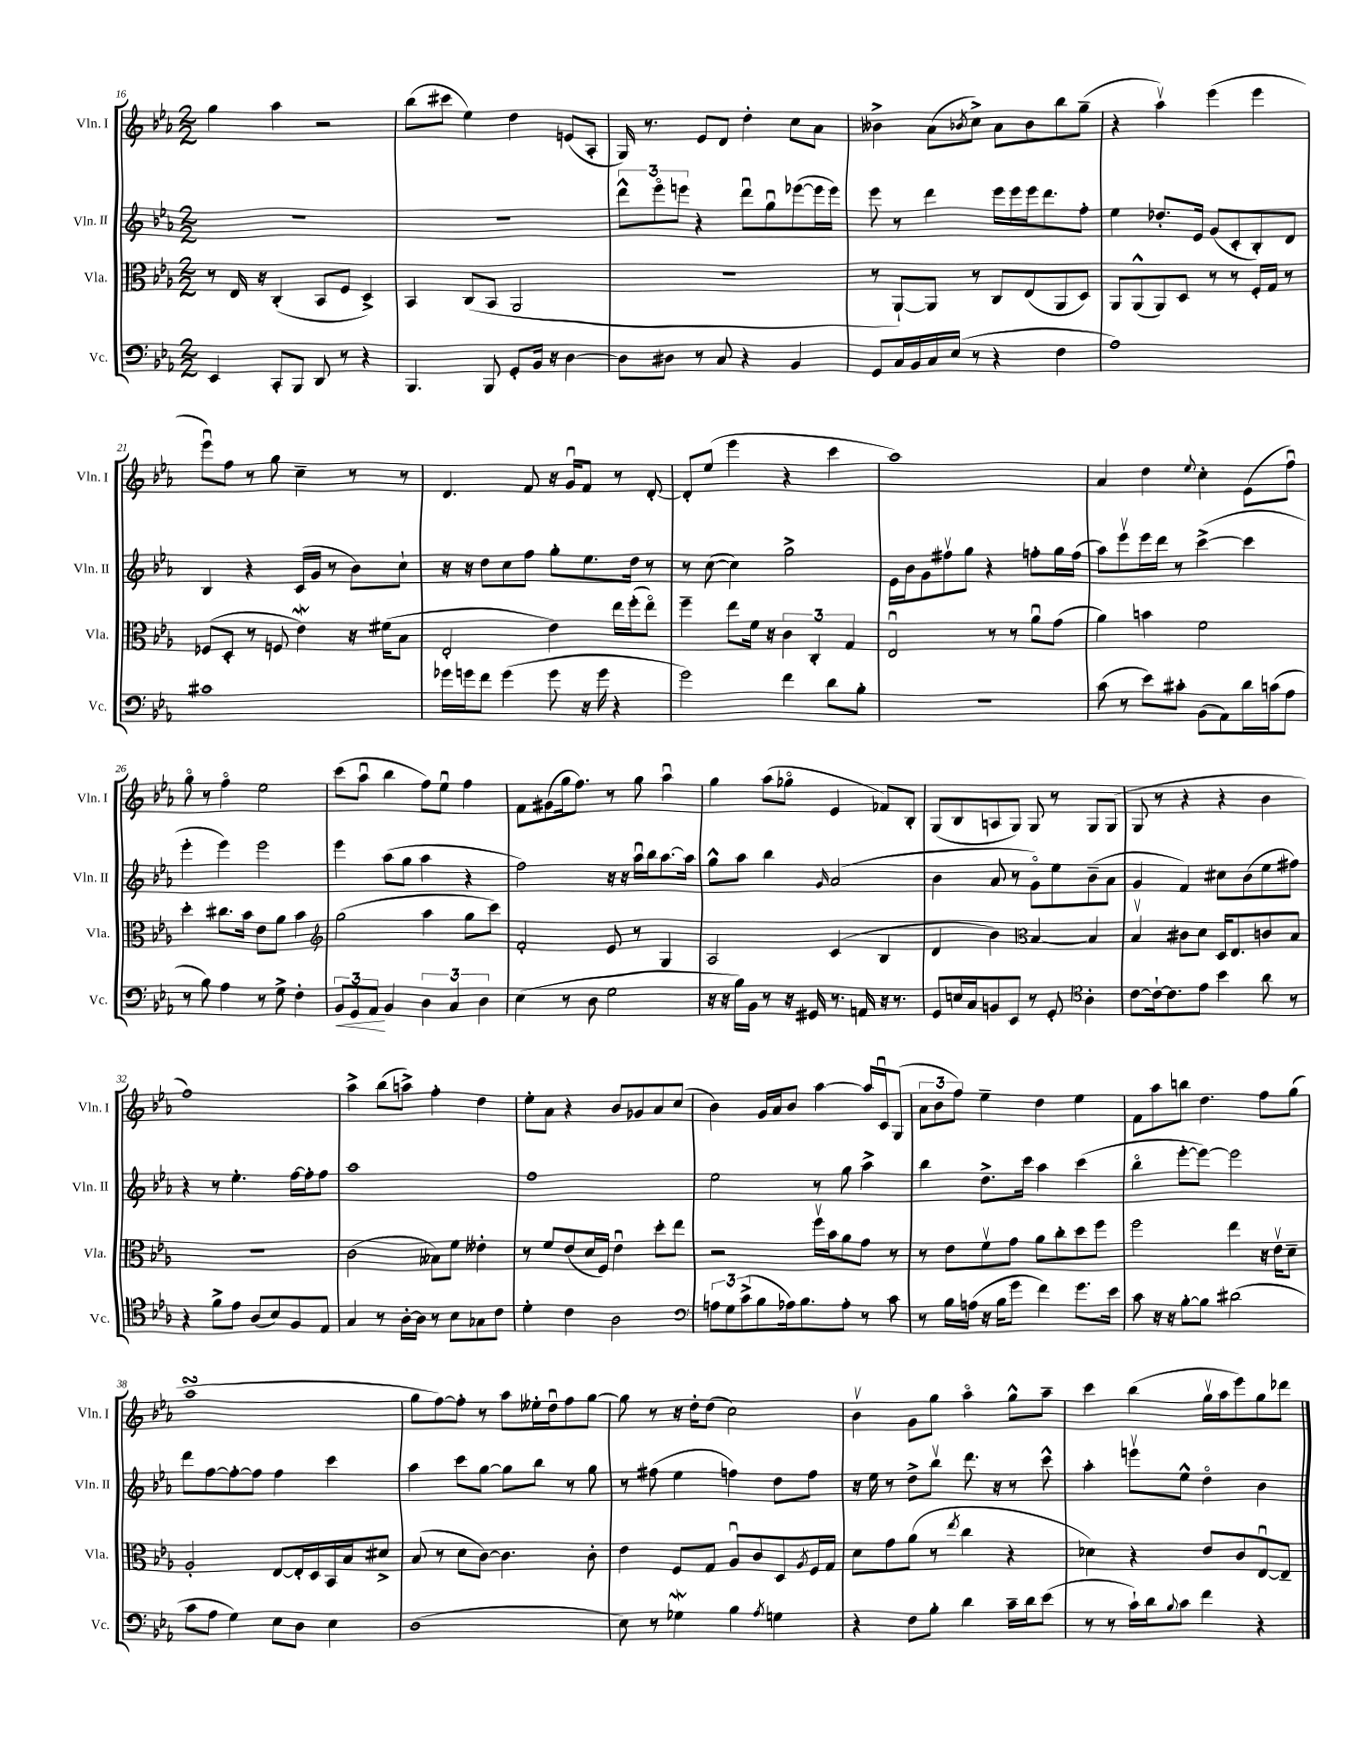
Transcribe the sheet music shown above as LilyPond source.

<<
\new StaffGroup <<
\new Staff = "s0" \with { instrumentName = "Vln. I" shortInstrumentName = "Vln. I" } {
    \clef treble \key ees \major \numericTimeSignature \time 2/2
    g''4 aes''4 r2 |
    bes''8( cis'''8 ees''4) d''4 e'8( aes8-. |
    g16) r8. ees'8 d'8 d''4-. c''8 aes'8 |
    beses'4-> aes'8( \acciaccatura { bes'8 } c''8->) aes'8 bes'8 bes''8 g''8--( |
    r4 aes''4\upbow) ees'''4( ees'''4 |
    ees'''8\downbow) f''8 r8 g''8 c''4-- r8 r8 |
    d'4. f'8 r16 g'16\downbow f'8 r8 d'8~-. |
    d'8-. ees''8( ees'''4 r4 c'''4 |
    aes''1) |
    aes'4 d''4 \appoggiatura { ees''8 } c''4-. ees'8( f''8\downbow) |
    g''8\flageolet r8 f''4\flageolet ees''2 |
    c'''8( aes''8\downbow bes''4 f''8) ees''8\downbow f''4 |
    f'8 gis'8( g''16 f''8.) r8 g''8 aes''4\downbow |
    g''4 aes''8( ges''8\flageolet ees'4 fes'8) bes8-. |
    g8( bes8 a8 g8) g8 r8 g8 g8( |
    g8 r8 r4 r4 bes'4 |
    f''1) |
    aes''4-> bes''8( a''8->) f''4-. d''4 |
    ees''8-. aes'8 r4 bes'8 ges'8 aes'8 c''8( |
    bes'4) g'16 aes'16 bes'8 aes''4~ aes''16 c'16\downbow g8( |
    \tuplet 3/2 { aes'8 bes'8 f''8) } ees''4-- d''4 ees''4 |
    f'8 aes''8 b''8 d''4. f''8 g''8( |
    aes''1\turn |
    g''8 f''8~) f''8-. r8 aes''8 eeses''16-. d''16\downbow f''8 g''8~ |
    g''8 r8 r16 d''16-. d''8( c''2) |
    bes'4\upbow g'8 g''8 aes''4\flageolet g''8-^ aes''8-- |
    c'''4 bes''4( g''16\upbow aes''16 ees'''8) g''8 des'''8 \bar "|." |
}
\new Staff = "s1" \with { instrumentName = "Vln. II" shortInstrumentName = "Vln. II" } {
    \clef treble \key ees \major \numericTimeSignature \time 2/2
    R1 |
    R1 |
    \tuplet 3/2 { d'''8-^ ees'''8\flageolet e'''8 } r4 d'''8\downbow g''8\downbow ees'''8~( ees'''16 ees'''16) |
    ees'''8 r8 d'''4 ees'''16 ees'''16 ees'''16 d'''8. f''8-. |
    ees''4 des''8.-. ees'16 g'8( c'8-. bes8-.) d'8 |
    bes4 r4 c'16( g'16 r8 bes'8) c''8-! |
    r16 r16 d''8 c''8 f''8 g''8-. ees''8. d''16 r8 |
    r8 c''8~( c''4) g''2-> |
    ees'16 bes'16 g'8 fis''8\upbow g''8 r4 f''8-. g''16 f''16( |
    aes''8) ees'''8\upbow ees'''16 d'''16 r8 c'''4~->( c'''4 |
    ees'''4-. ees'''4) ees'''2 |
    ees'''4 aes''8( g''8 aes''4 r4 |
    f''2) r16 r16 aes''16\downbow bes''16 aes''8.~ aes''16 |
    g''8-^ aes''8 bes''4 \grace { g'16 } aes'2( |
    bes'4 aes'8 r8 g'8\flageolet) ees''8 bes'8--( aes'8 |
    g'4 f'4) cis''8 bes'8( ees''8 fis''8) |
    r4 r8 ees''4.-. f''16~ f''16-. f''8 |
    aes''1 |
    f''1 |
    ees''2 r8 g''8 aes''4-> |
    bes''4 d''8.-> c'''16 aes''4 c'''4( |
    bes''4\flageolet ees'''8~-. ees'''8~) ees'''2 |
    d'''8 f''8~ f''8~-. f''8 f''4 c'''4 |
    aes''4 c'''8 g''8~ g''8 bes''8 r8 g''8 |
    r8 fis''8( ees''4 f''4) d''8 f''8 |
    r16 ees''16 r8 d''8-> bes''8\upbow d'''8. r16 r8 c'''8-^ |
    aes''4-. e'''8\upbow ees''8-^ d''4\flageolet bes'4 \bar "|." |
}
\new Staff = "s2" \with { instrumentName = "Vla." shortInstrumentName = "Vla." } {
    \clef alto \key ees \major \numericTimeSignature \time 2/2
    r8 ees16 r16 c4-.( bes,8 f8 d4->) |
    bes,4 c8( bes,8 aes,2 |
    r1 |
    r8 aes,8~-!) aes,8 r8 c8 ees8( aes,8 d8) |
    aes,8 aes,8-^( aes,8) d8 r8 r8 f16-. g16 r8 |
    fes8( d8-. r8 f8 ees'4\mordent) r16 fis'16( bes8 |
    ees2-. ees'4) ees''16 f''16-.( ees''8\flageolet) |
    f''4-- ees''8 f'16 r16 \tuplet 3/2 { c'4 c4-. g4 } |
    ees2\downbow r8 r8 aes'8\downbow g'8( |
    aes'4) b'4 f'2 |
    d''4-. cis''8. bes'16 ees'8 aes'8 bes'4 |
    \clef treble g''2( aes''4 g''8 c'''8) |
    f'2-. ees'8 r8 g4 |
    aes2 c'4( bes4 |
    d'4 bes'4) \clef alto bes4~ bes4 |
    bes4\upbow cis'8 d'8 d16 ees8. c'8 bes8 |
    r1 |
    c'2( beses8) f'8 eeses'4-. |
    r8 f'8 ees'8( d'16 f16) ees'4\downbow d''8-. ees''8 |
    r2 f''16\upbow bes'16 aes'8 g'8 r8 |
    r8 ees'8 f'8\upbow g'8 aes'8 c''8-. d''8 f''8 |
    f''2 ees''4 r16 ees'16\upbow d'8-- |
    aes2-. ees8~ ees16-. d16 bes,16 bes16 dis'8-> |
    bes8( r8 d'8 c'8~) c'4. c'8-. |
    ees'4 f8 g8 aes8\downbow c'8 d8 \acciaccatura { aes8 } f16 g16 |
    d'8 g'8 aes'8( r8 \acciaccatura { ees''8 } c''4 r4 |
    des'4) r4 ees'8 c'8 ees8~\downbow ees8-- \bar "|." |
}
\new Staff = "s3" \with { instrumentName = "Vc." shortInstrumentName = "Vc." } {
    \clef bass \key ees \major \numericTimeSignature \time 2/2
    ees,4 c,8-. bes,,8 d,8 r8 r4 |
    bes,,4. bes,,8 g,8-. bes,16 r16 d4~ |
    d8 dis8 r8 c8 r4 bes,4 |
    g,8 c16 bes,16 c16 ees16( r8 r4 f4 |
    aes1) |
    cis'1 |
    ges'16 g'16 f'8 g'4( g'8 r16 g'16 r4 |
    g'2) f'4 d'8 bes8-. |
    R1 |
    c'8( r8 ees'8) cis'8-. bes,8( aes,8) d'16 c'16( aes8 |
    r8 bes8) aes4 r8 g8-> f4-. |
    \tuplet 3/2 { bes,8\< g,8 aes,8\! } bes,4 \tuplet 3/2 { d4 c4 d4 } |
    ees4( r8 d8 g2 |
    r16 r16 bes16) bes,16 r8 r16 gis,16 r8. a,16 r16 r8. |
    g,8 e16 c16 b,8 ees,8 r8 g,8-. \clef tenor aes4-. |
    c'8~ c'16~-! c'8. ees'8 bes'4 aes'8 r8 |
    r4 f'8-> ees'8 aes8( bes8) f8 ees8 |
    g4 r8 aes16~-. aes16 r8 bes8 ges8 c'8 |
    d'4-. c'4 aes2 |
    \clef bass \tuplet 3/2 { a8 g8 c'8->( } bes8 aes16) bes8. aes8-. r8 c'8 |
    r8 bes16 a16( r16 bes16 g'8 f'4) g'8. ees'16 |
    c'8 r16 r16 bes8~-. bes8 dis'2( |
    c'8 aes8 g4) ees8 d8 ees4 |
    d1( |
    ees8) r8 ges4\mordent bes4 \acciaccatura { aes8 } g4 |
    r4 f8 bes8-. d'4 c'16-- d'16 ees'8( |
    r8 r8 c'16-!) d'16 \appoggiatura { bes8 } c'8 f'4 r4 \bar "|." |
}
>>
>>
\layout { \context { \Score currentBarNumber = #16 } }
